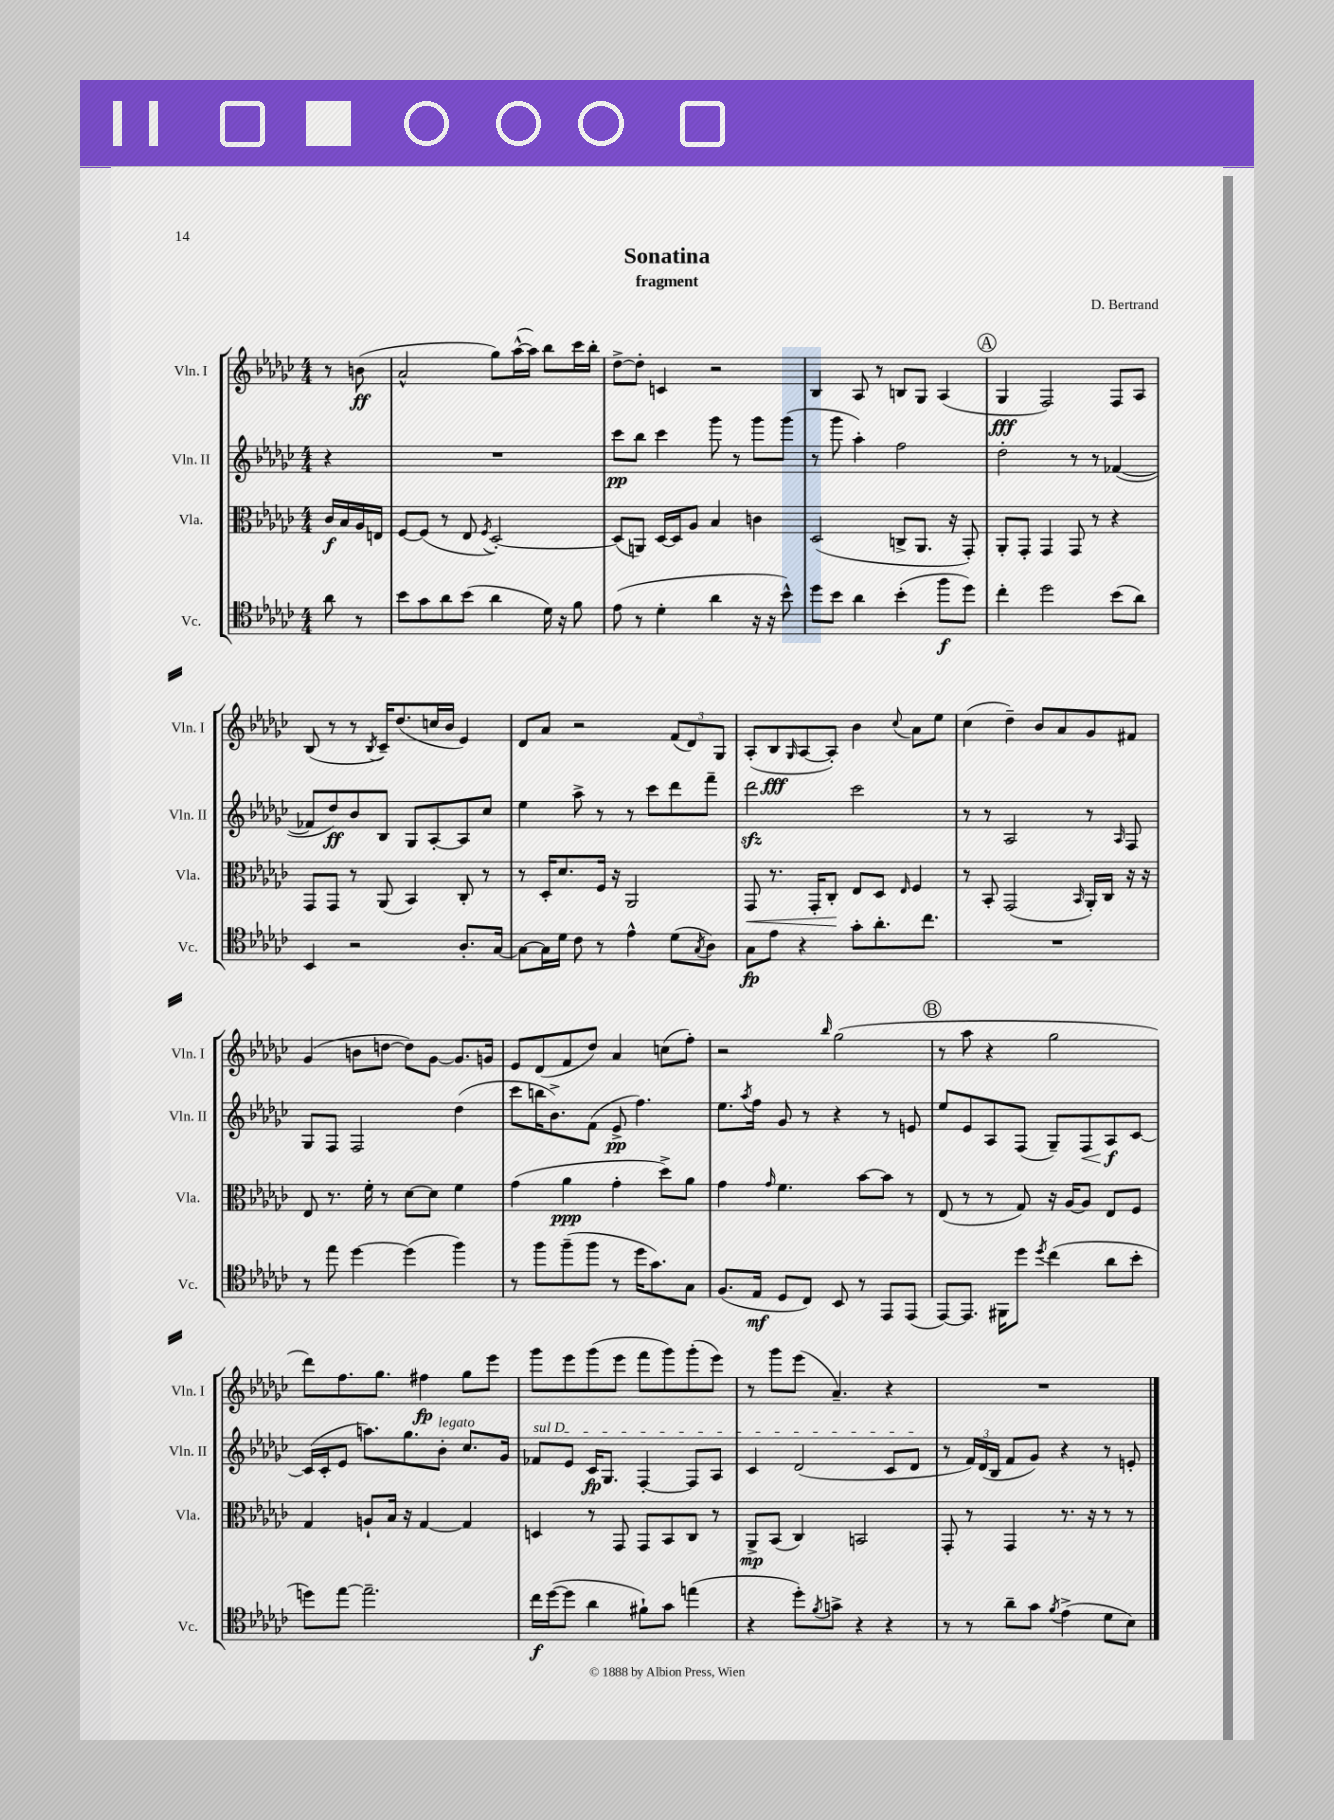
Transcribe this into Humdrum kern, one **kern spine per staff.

**kern	**dynam	**kern	**dynam	**kern	**dynam	**kern	**dynam
*part4	*part4	*part3	*part3	*part2	*part2	*part1	*part1
*staff4	*staff4	*staff3	*staff3	*staff2	*staff2	*staff1	*staff1
*I"Vc.	*	*I"Vla.	*	*I"Vln. II	*	*I"Vln. I	*
*I'Vc.	*	*I'Vla.	*	*I'Vln. II	*	*I'Vln. I	*
*clefC4	*	*clefC3	*	*clefG2	*	*clefG2	*
*k[b-e-a-d-g-c-]	*	*k[b-e-a-d-g-c-]	*	*k[b-e-a-d-g-c-]	*	*k[b-e-a-d-g-c-]	*
*M4/4	*	*M4/4	*	*M4/4	*	*M4/4	*
=	=	=	=	=	=	=	=
8a-\	.	16c-/LL	f	4r	.	8r	.
.	.	16B-/	.	.	.	.	.
8r	.	16A-/	.	.	.	(8bn\	ff
.	.	16En/JJ	.	.	.	.	.
=1	=1	=1	=1	=1	=1	=1	=1
8b-\L	.	[8F/L	.	1r	.	2a-^^/	.
8g-\	.	(8F/J]	.	.	.	.	.
8a-\	.	8r	.	.	.	.	.
(8b-\J	.	8E-/	.	.	.	.	.
.	.	8qF/	.	.	.	.	.
4a-\	.	[2D-'/)	.	.	.	8gg-\L)	.
.	.	.	.	.	.	([16aa-^^\L	.
.	.	.	.	.	.	16aa-\JJ])	.
16d-\)	.	.	.	.	.	8bb-\L	.
16r	.	.	.	.	.	.	.
8f\	.	.	.	.	.	16ccc-\L	.
.	.	.	.	.	.	16bb-'\JJ	.
=2	=2	=2	=2	=2	=2	=2	=2
(8e-\	.	(8D-/L]	.	8ccc-\L	pp	[8dd-^\L	.
8r	.	8AAn/J)	.	8bb-\J	.	8dd-'\J]	.
4d-'\	.	[16D-/LL	.	4ccc-\	.	4cn/	.
.	.	16D-/J]	.	.	.	.	.
.	.	8A-/J	.	.	.	.	.
4a-\	.	4B-/	.	8ggg-\	.	2r	.
.	.	.	.	8r	.	.	.
16r	.	4cn\	.	8ggg-\L	.	.	.
16r	.	.	.	.	.	.	.
8b-^^\)	.	.	.	(8ggg-\J	.	.	.
=3	=3	=3	=3	=3	=3	=3	=3
8dd-\L	.	(2D-/	.	8r	.	4B-/	.
8b-\J	.	.	.	8ggg-\	.	.	.
4a-\	.	.	.	4aa-'\)	.	8A-/	.
.	.	.	.	.	.	8r	.
(4b-'\	.	8Cn^/L	.	2ff\	.	8Bn/L	.
.	.	8.AA-/J	.	.	.	8G-/J	.
8ff\L	f	.	.	.	.	(4A-/	.
.	.	16r	.	.	.	.	.
8dd-\J)	.	8GG-'/)	.	.	.	.	.
!!LO:REH:place=s1:t=A
=4	=4	=4	=4	=4	=4	=4	=4
4cc-'\	.	8AA-'/L	.	2dd-'\	.	4G-/	fff
.	.	8GG-'/J	.	.	.	.	.
2dd-\	.	4GG-/	.	.	.	2F/)	.
.	.	8GG-/	.	8r	.	.	.
.	.	8r	.	8r	.	.	.
(8b-\L	.	4r	.	([4f-X/	.	8F/L	.
8a-\J)	.	.	.	.	.	8A-/J	.
!!LO:LB:g=z
=5	=5	=5	=5	=5	=5	=5	=5
4BB-/	.	8GG-/L	.	8f-X/L]	.	(8B-/	.
.	.	8GG-/J	.	8dd-/)	ff	8r	.
2r	.	8r	.	8b-/	.	8r	.
.	.	.	.	.	.	8qB-/	.
.	.	(8AA-/	.	8B-/J	.	16c-~/KL)	.
.	.	.	.	.	.	(8.dd-/	.
.	.	4BB-/)	.	8G-/L	.	.	.
.	.	.	.	[8A-'/	.	16ccn/L	.
.	.	.	.	.	.	16b-/JJ	.
8.A-'/L	.	8C-'/	.	8A-/]	.	4e-/)	.
.	.	8r	.	8cc-/J	.	.	.
[16G-/Jk	.	.	.	.	.	.	.
=6	=6	=6	=6	=6	=6	=6	=6
8G-\L_	.	8r	.	4ee-\	.	8d-/L	.
16G-\L]	.	16D-'/KL	.	.	.	8a-/J	.
16d-\JJ	.	8.d-/	.	.	.	.	.
8c-\	.	.	.	8aa-^\	.	2r	.
8r	.	16F/Jk	.	8r	.	.	.
.	.	16r	.	.	.	.	.
4e-^^\	.	2AA-/	.	8r	.	.	.
.	.	.	.	8ccc-\L	.	.	.
(8d-\L	.	.	.	8ddd-\	.	(12f/L	.
.	.	.	.	.	.	12d-/)	.
8qG-/	.	.	.	.	.	.	.
8A-\J)	.	.	.	8fff~\J	.	.	.
.	.	.	.	.	.	12G-/J	.
=7	=7	=7	=7	=7	=7	=7	=7
!	!	!	!LO:HP:b	!	!	!	!
8G-\L	fp	8GG-/	<	2ddd-zz\	.	(8A-'/L	.
8e-\J	.	8.r	.	.	.	8B-/	fff
.	.	.	.	.	.	16qqG-/	.
4r	.	.	.	.	.	[8A-/	.
.	.	16GG-'/KL	.	.	.	.	.
.	.	8C-'/J	.	.	.	8A-'/J])	.
8g-'\L	.	8E-/L	[	2ccc-\	.	4b-\	.
8.a-'\	.	8D-/J	.	.	.	.	.
.	.	16qqE-/	.	.	.	8qqcc-/	.
.	.	4F/	.	.	.	8a-\L	.
8.cc-\J	.	.	.	.	.	.	.
.	.	.	.	.	.	8ee-\J	.
=8	=8	=8	=8	=8	=8	=8	=8
1r	.	8r	.	8r	.	(4cc-\	.
.	.	8BB-'/	.	8r	.	.	.
.	.	(2GG-/	.	2A-/	.	4dd-~\)	.
.	.	.	.	.	.	8b-/L	.
.	.	.	.	.	.	8a-/	.
.	.	16qqBB-/	.	.	.	.	.
.	.	16AA-'/LL)	.	8r	.	8g-/	.
.	.	16C-/JJ	.	.	.	.	.
.	.	.	.	16qqA-/	.	.	.
.	.	16r	.	8F/	.	8f#X/J	.
.	.	16r	.	.	.	.	.
!!LO:LB:g=z
=9	=9	=9	=9	=9	=9	=9	=9
8r	.	8E-/	.	8G-/L	.	(4g-/	.
8ee-\	.	8.r	.	8F/J	.	.	.
[4dd-\	.	.	.	2F/	.	8bn\L	.
.	.	16f'\	.	.	.	.	.
.	.	8r	.	.	.	[8ddn\J	.
(4dd-\]	.	[8d-\L	.	.	.	8dd\L])	.
.	.	8d-\J]	.	.	.	[8g-\J	.
4ff\)	.	4f\	.	(4dd-\	.	8.g-/L]	.
.	.	.	.	.	.	16gn/Jk	.
=10	=10	=10	=10	=10	=10	=10	=10
8r	.	(4g-\	.	8ccc-\L	.	8e-/L	.
8ff\L	.	.	.	16bbn\K	.	(8d-/	.
.	.	.	.	8.b-^\)	.	.	.
(8ff~\	.	4a-\	ppp	.	.	8f/	.
8ff\J	.	.	.	(8f\J	.	8dd-/J)	.
8r	.	4g-'\	.	8e-^/	pp	4a-/	.
16dd-\KL	.	.	.	4.ff\)	.	.	.
8.g-\)	.	.	.	.	.	.	.
.	.	8dd-^\L)	.	.	.	(8ccn\L	.
8G-\J	.	8a-\J	.	.	.	8ff'\J)	.
=11	=11	=11	=11	=11	=11	=11	=11
(8.F/L	.	4g-\	.	8.ee-\L	.	2r	.
.	.	.	.	8qaa-/	.	.	.
16E-/Jk	mf	.	.	16ff\Jk	.	.	.
.	.	16qqg-/	.	.	.	.	.
8D-/L	.	4.f\	.	8g-/	.	.	.
8C-/J)	.	.	.	8r	.	.	.
.	.	.	.	.	.	16qqbb-/	.
8BB-/	.	.	.	4r	.	(2gg-\	.
8r	.	[8b-\L	.	.	.	.	.
8EE-/L	.	8b-\J]	.	8r	.	.	.
(8EE-/J	.	8r	.	8en/	.	.	.
!!LO:REH:place=s1:t=B
=12	=12	=12	=12	=12	=12	=12	=12
[8EE-/L)	.	(8E-/	.	8ee-/L	.	8r	.
8.EE-/J]	.	8r	.	8e-/	.	8aa-\	.
.	.	8r	.	8A-/	.	4r	.
16FF#X\KL	.	.	.	.	.	.	.
8dd-\J	.	8G-/)	.	(8F/J	.	.	.
8qdd-/	.	.	.	.	.	.	.
(4cc-\	.	16r	.	8G-~/L)	.	2gg-\	.
.	.	[16A-/KL	.	.	.	.	.
!	!	!	!	!	!LO:HP:b	!	!
.	.	8A-/J]	.	8F/	<	.	.
8a-\L	.	8E-/L	.	8A-/	f	.	.
8b-'\J	.	8F/J	.	[8c-/J	[	.	.
!!LO:LB:g=z
=13	=13	=13	=13	=13	=13	=13	=13
8ddn\L)	.	4G-/	.	(16c-/LL]	.	8ddd-\L)	.
.	.	.	.	16c-'/J	.	.	.
[8ee-\J	.	.	.	8e-/J	.	8.ff\	.
2.ee-~\]	.	8An`/L	.	8.aan\L)	.	.	.
.	.	.	.	.	.	8.gg-\J	.
.	.	16B-/Jk	.	.	.	.	.
.	.	16r	.	8.gg-\	.	.	.
.	.	[4G-/	.	.	.	4ff#X\	fp
!	!	!	!	!LO:TX:a:i:t=legato	!	!	!
.	.	.	.	8b-'\J	.	.	.
.	.	4G-/]	.	8.cc-/L	.	8gg-\L	.
.	.	.	.	.	.	8eee-\J	.
.	.	.	.	16g-/Jk	.	.	.
=14	=14	=14	=14	=14	=14	=14	=14
!	!	!	!	!LO:TX:a:i:t=sul D	!	!	!
16cc-\LL	f	4Dn/	.	8f-X/L	.	8ggg-\L	.
([16dd-\J	.	.	.	.	.	.	.
8dd-\J]	.	.	.	8e-/J	.	8eee-\	.
4a-\	.	8r	.	16c-/KL	fp	(8ggg-\	.
.	.	.	.	8.G-/J	.	.	.
.	.	8GG-/	.	.	.	8eee-\J	.
8f#X`\L)	.	8GG-/L	.	[4F'/	.	8fff\L	.
8g-\J	.	8BB-/	.	.	.	8ggg-\)	.
(4een\	.	8C-/J	.	8F/L]	.	(8ggg-'\	.
.	.	8r	.	8A-/J	.	8eee-\J)	.
=15	=15	=15	=15	=15	=15	=15	=15
4r	.	8AA-^/L	mp	4c-/	.	8r	.
.	.	(8BB-/J	.	.	.	8ggg-\L	.
8dd-'\L)	.	4C-/)	.	(2d-/	.	(8eee-\J	.
8qf/	.	.	.	.	.	.	.
8gn^\J	.	.	.	.	.	4.a-~/)	.
4r	.	2BBn/	.	.	.	.	.
4r	.	.	.	8c-/L	.	4r	.
.	.	.	.	8d-/J	.	.	.
=16	=16	=16	=16	=16	=16	=16	=16
8r	.	8GG-'/	.	8r	.	1r	.
8r	.	8r	.	24f/LL)	.	.	.
.	.	.	.	(24d-/	.	.	.
.	.	.	.	24B-/JJ	.	.	.
8a-~\L	.	4GG-/	.	8f/L	.	.	.
8g-\J	.	.	.	8g-/J)	.	.	.
8qf/	.	.	.	.	.	.	.
(4e-^\	.	8.r	.	4r	.	.	.
.	.	16r	.	.	.	.	.
8d-\L	.	8r	.	8r	.	.	.
8B-\J)	.	8r	.	8en'/	.	.	.
==	==	==	==	==	==	==	==
*-	*-	*-	*-	*-	*-	*-	*-
